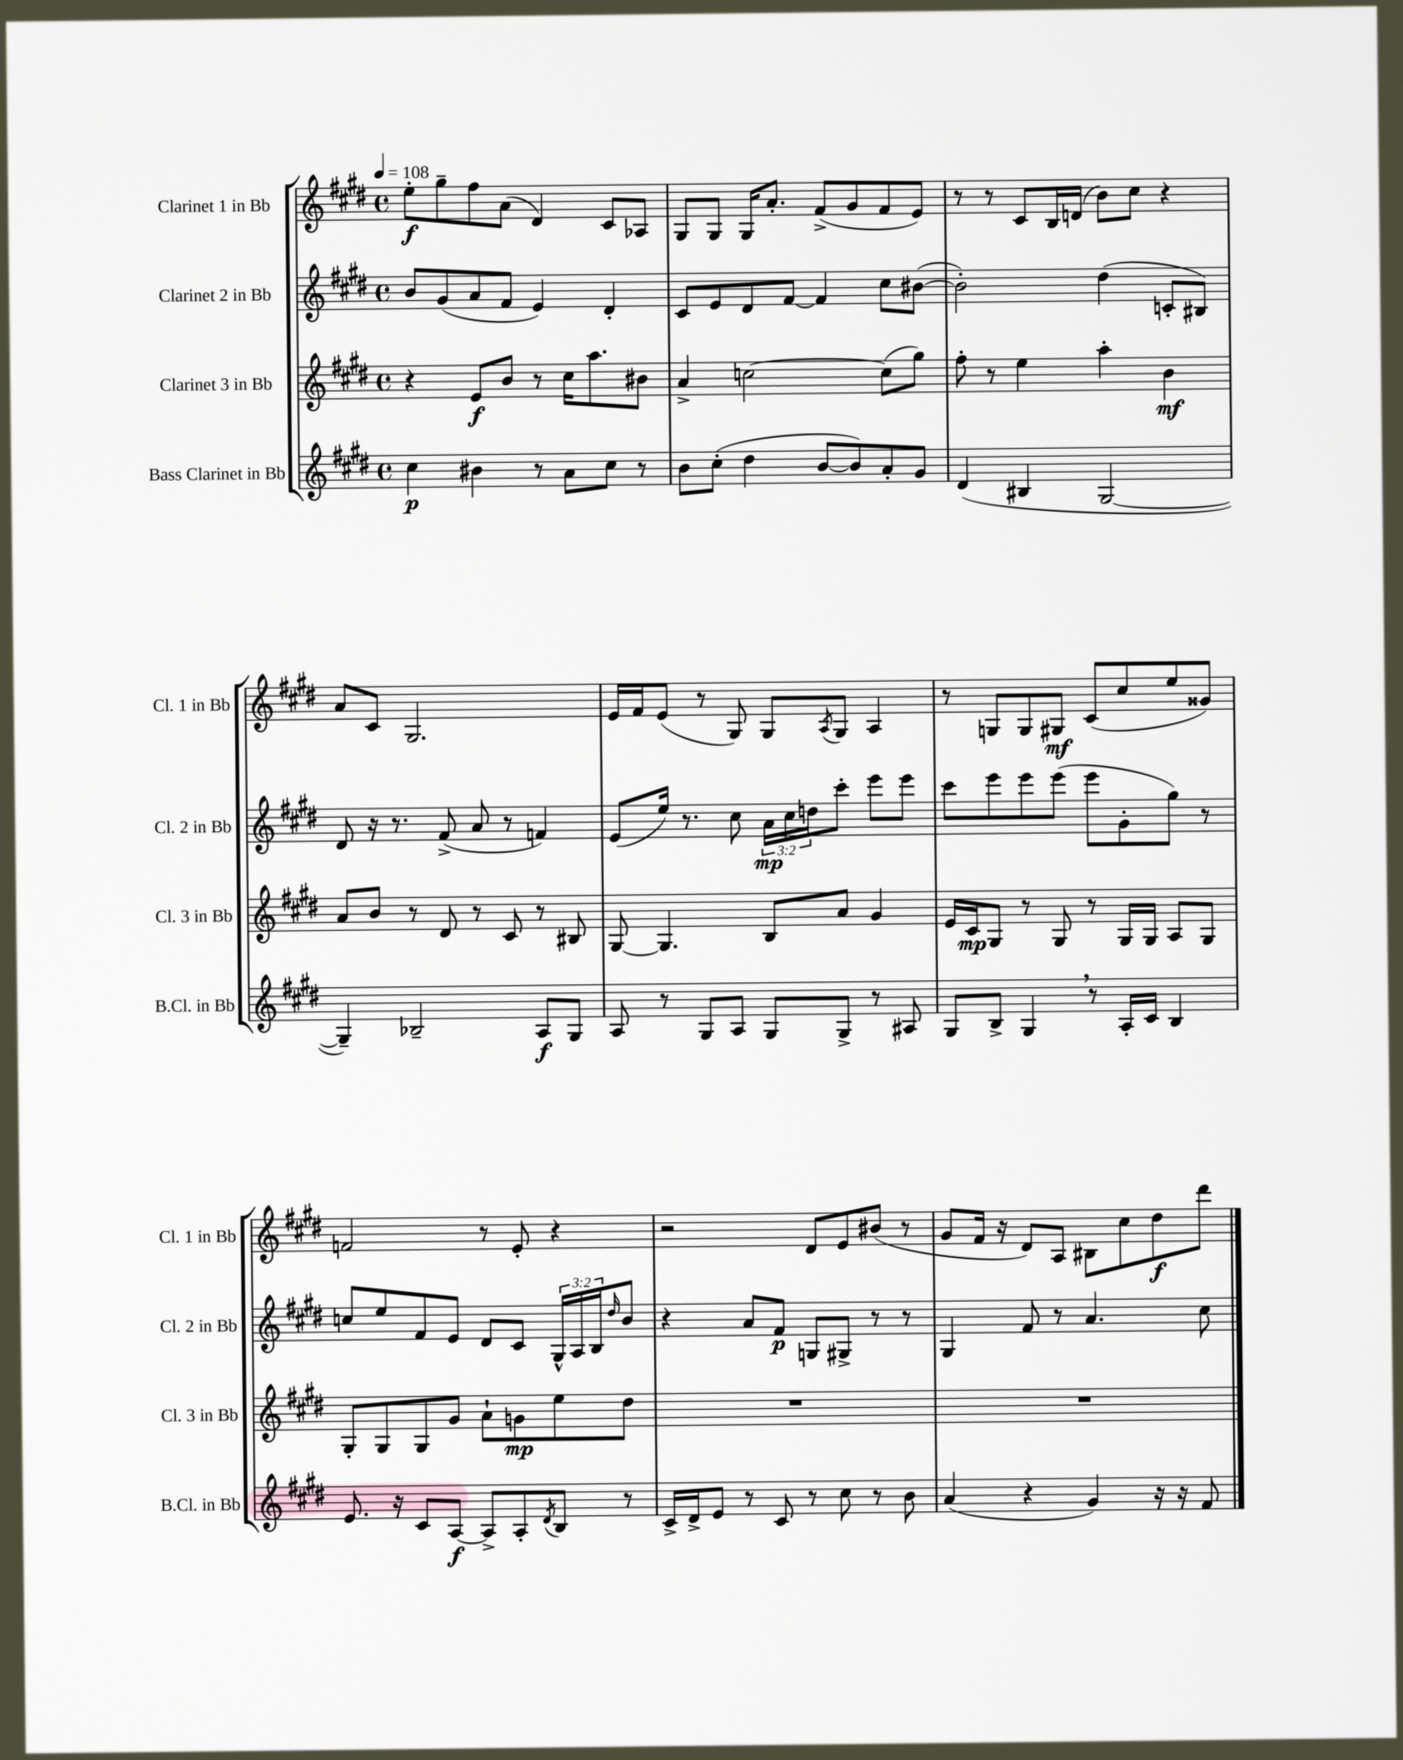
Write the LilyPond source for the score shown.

<<
\new StaffGroup <<
\new Staff = "s0" \with { instrumentName = "Clarinet 1 in Bb" shortInstrumentName = "Cl. 1 in Bb" } {
    \clef treble \key e \major \defaultTimeSignature \time 4/4 \tempo 4 = 108
    e''8-.\f gis''8-- fis''8 a'8( dis'4) cis'8 aes8 |
    gis8 gis8 gis16 a'8.-. fis'8->( gis'8 fis'8 e'8) |
    r8 r8 cis'8 b16 d'16( b'8) cis''8 r4 |
    a'8 cis'8 gis2. |
    e'16 fis'16 e'8( r8 gis8) gis8 \acciaccatura { a8 } gis8 a4 |
    r8 g8 g8 gis8\mf cis'8( cis''8 e''8 gisis'8) |
    f'2 r8 e'8-. r4 |
    r2 dis'8 e'8 bis'8( r8 |
    gis'8 fis'16 r16 dis'8) a8 bis8 cis''8 dis''8\f dis'''8 \bar "|." |
}
\new Staff = "s1" \with { instrumentName = "Clarinet 2 in Bb" shortInstrumentName = "Cl. 2 in Bb" } {
    \clef treble \key e \major \defaultTimeSignature \time 4/4 \override Staff.TupletNumber.text = #tuplet-number::calc-fraction-text
    b'8 gis'8( a'8 fis'8 e'4) dis'4-. |
    cis'8 e'8 dis'8 fis'8~ fis'4 cis''8 bis'8~( |
    bis'2-.) dis''4( c'8-. bis8) |
    dis'8 r16 r8. fis'8->( a'8 r8 f'4) |
    e'8( e''16) r8. cis''8 \tuplet 3/2 { a'16\mp cis''16 d''16 } cis'''8-. e'''8 e'''8 |
    cis'''8 e'''8 e'''8 e'''8( e'''8 gis'8-. gis''8) r8 |
    c''8 e''8 fis'8 e'8 dis'8 cis'8 \tuplet 3/2 { gis16-^ a16 b16 } \grace { dis''16 } b'8 |
    r4 a'8 fis'8\p g8 gis8-> r8 r8 |
    gis4 fis'8 r8 a'4. cis''8 \bar "|." |
}
\new Staff = "s2" \with { instrumentName = "Clarinet 3 in Bb" shortInstrumentName = "Cl. 3 in Bb" } {
    \clef treble \key e \major \defaultTimeSignature \time 4/4
    r4 e'8\f b'8 r8 cis''16 a''8. bis'8 |
    a'4-> c''2~ c''8( gis''8) |
    fis''8-. r8 e''4 a''4-. b'4\mf |
    a'8 b'8 r8 dis'8 r8 cis'8 r8 bis8 |
    gis8~ gis4. b8 a'8 gis'4 |
    e'16 cis'16\mp gis8 r8 gis8 r8 gis16 gis16 a8 gis8 |
    gis8-. gis8 gis8 gis'8 a'8-! g'8\mp e''8 dis''8 |
    R1 |
    R1 \bar "|." |
}
\new Staff = "s3" \with { instrumentName = "Bass Clarinet in Bb" shortInstrumentName = "B.Cl. in Bb" } {
    \clef treble \key e \major \defaultTimeSignature \time 4/4
    cis''4\p bis'4 r8 a'8 cis''8 r8 |
    b'8 cis''8-.( dis''4 b'8~ b'8) a'8-. gis'8 |
    dis'4( bis4 gis2~ |
    gis4--) bes2-- a8\f gis8 |
    a8 r8 gis8 a8 gis8 gis8-> r8 ais8 |
    gis8 b8-> gis4 \breathe r8 a16-. cis'16 b4 |
    e'8. r16 cis'8 a8~\f a8-> a8-. \acciaccatura { dis'8 } b8 r8 |
    cis'16-> dis'16-> e'8 r8 cis'8 r8 cis''8 r8 b'8 |
    a'4( r4 gis'4) r16 r16 fis'8 \bar "|." |
}
>>
>>
\layout { \context { \Score \remove "Bar_number_engraver" } }
